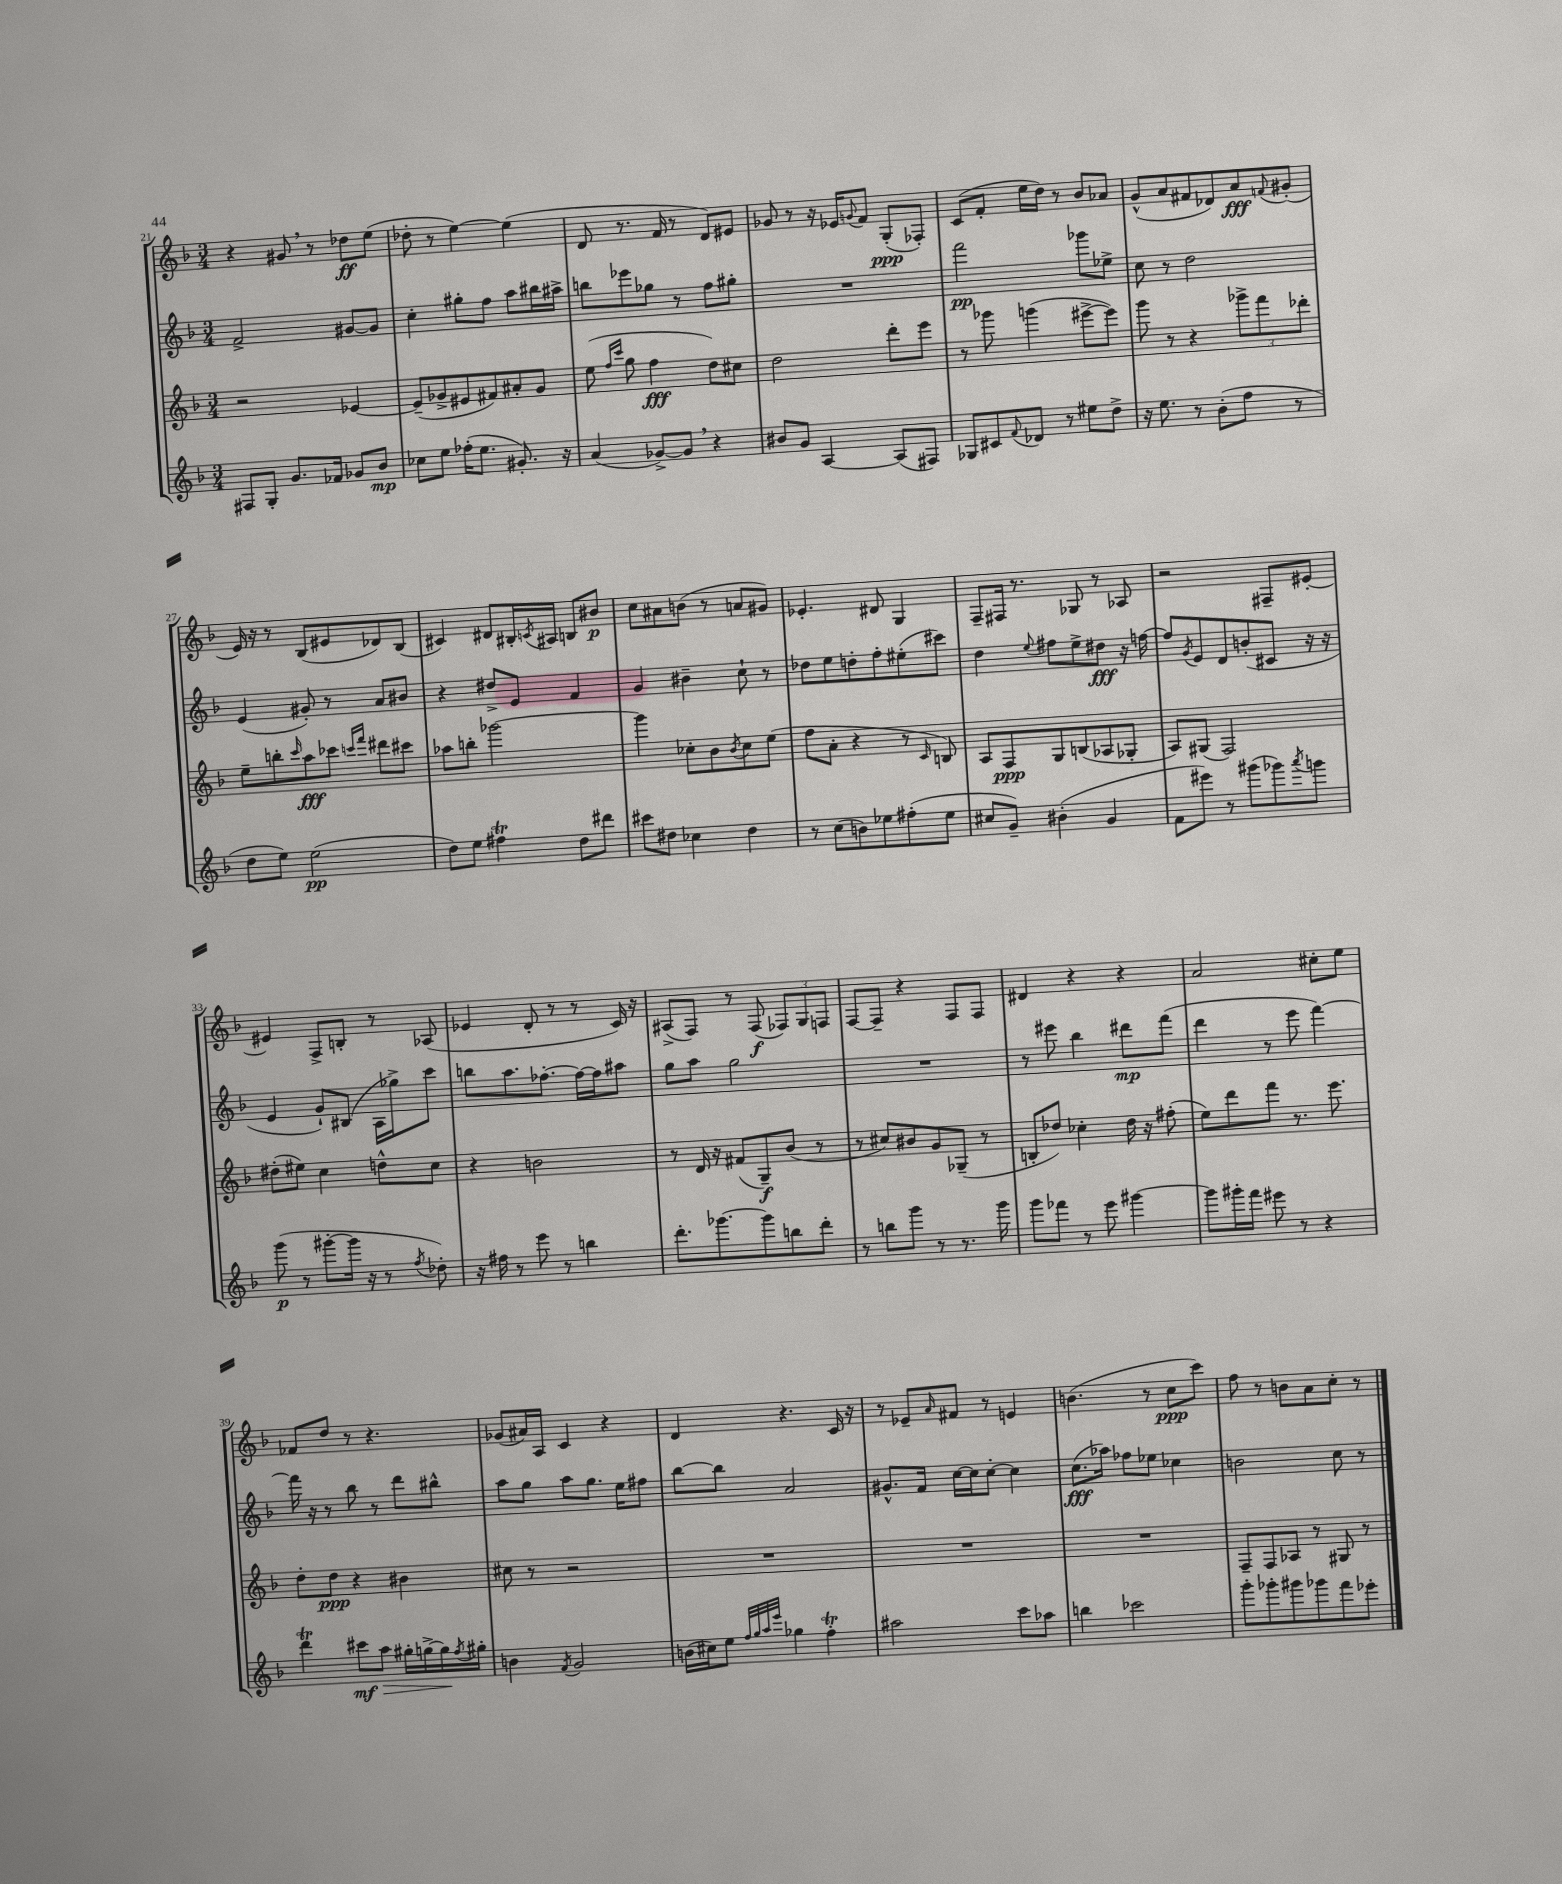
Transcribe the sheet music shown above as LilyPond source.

<<
\new StaffGroup <<
\new Staff = "s0" {
    \clef treble \key f \major \numericTimeSignature \time 3/4
    r4 gis'8 \breathe r8 des''8\ff e''8( |
    des''8-. r8 e''4~) e''4( |
    d'8 r8. f'16 r8 d'8) eis'8 |
    ges'8 r8 r16 ees'16 \appoggiatura { g'8 } f'8 g8-.\ppp( fes8-.) |
    c'8( f'8-. e''16 d''16) r8 bes'8 aes'8 |
    g'8-^( a'8 fis'8 des'8) a'8\fff \appoggiatura { f'8 } gis'8-.( |
    e'16) r16 r8 bes8( eis'8 des'8) bes8( |
    cis'4) dis'8 bis16-. \acciaccatura { c'8 } ais16 b8 bis'8\p |
    c''8 ais'8 b'8( r8 a'8 gis'8) |
    ees'4.-. dis'8 g4 |
    f8-- fis16 r8. ges8 r8 aes8 |
    r2 fis8-- eis'8~-. |
    eis'4 f8-> b8-. r8 aes8( |
    ees'4 d'8-. r8 r8 c'16) r16 |
    ais8->( f8) r8 f8\f( \tuplet 3/2 { fes8) g8 f8 } |
    f8~ f8-- r4 f8 f8 |
    dis'4 r4 r4 |
    a'2 cis''8-. e''8 |
    fes'8 d''8 r8 r4. |
    ges'8( ais'16) a16 c'4 r4 |
    d'4 r4. c'16 r16 |
    r8 ees'8-- \grace { a'16 } fis'8 r8 e'4 |
    b'4.( r8 c''8\ppp c'''8) |
    f''8 r8 b'8 a'8 c''8-. r8 \bar "|." |
}
\new Staff = "s1" {
    \clef treble \key f \major \numericTimeSignature \time 3/4
    f'2-> gis'8~ gis'8 |
    c''4-. gis''8-. f''8 a''8 bis''16 ais''16-> |
    b''8 ees'''8 ges''8 r8 f''8 gis''8-. |
    R2. |
    f'''2\pp ges'''8 ees''8-> |
    c''8 r8 d''2 |
    e'4( gis'8-.) r8 a'8 bis'8 |
    r4 dis''8-> e'8 f'4 |
    g'4 bis'4-- c''8-! r8 |
    des''8 e''8 d''8-. f''8-. eis''8-.( cis'''8) |
    d''4 \appoggiatura { e''8 } fis''8 e''8-> dis''8\fff r16 f''16~ |
    f''8 \acciaccatura { g'8 } e'8 d'8 b'8-.( cis'8 r16 r16 |
    e'4 g'8-!) bis8( a16 ges''16->) c'''8 |
    b''8 a''8. fes''8.~-. fes''16~ fes''16 ais''8 |
    g''8 a''8 g''2 |
    R2. |
    r8 eis'''8 bes''4 dis'''8\mp f'''8( |
    d'''4 r8 e'''8 f'''4~) |
    f'''16 r16 r8 bes''8 r8 d'''8 bis''8-^ |
    a''8 g''8 a''8 g''8. e''16 fis''8 |
    bes''8~ bes''8 a'2 |
    gis'8.-^ f'16 c''16~ c''16 c''8~-. c''4 |
    c''8.\fff( aes''16) fes''8 ees''8 ces''4 |
    b'2 c''8 r8 \bar "|." |
}
\new Staff = "s2" {
    \clef treble \key f \major \numericTimeSignature \time 3/4
    r2 ees'4~ |
    ees'8--( ges'8-> eis'8 fis'8) ais'8-. ges'8 |
    e''8( \grace { f''16 c'''16 } g''8 f''4\fff d''8) cis''8 |
    d''2 d'''8-. e'''8 |
    r8 ges'''8 g'''4( eis'''8~-> eis'''8) |
    g'''8 r8 r4 \tuplet 3/2 { ges'''8-> f'''8 des'''8-. } |
    e''8-- b''8-. \grace { c'''16 } a''8\fff ces'''8 \grace { c'''16 f'''16 } dis'''8 cis'''8 |
    aes''8 b''8-. ges'''2~ |
    ges'''4 ces''8-. bes'8 \acciaccatura { bes'8 } ces''8 e''8( |
    f''8 a'8-. r4 r8 \grace { c'16 } b8) |
    a8 f8\ppp g8 b8( aes8 ges8-. |
    a8) gis8( f2) |
    dis''8-.( eis''8) c''4 d''8-^ c''8 |
    r4 b'2 |
    r8 d'16 r16 fis'8( g8--\f) bes'8( r8 |
    r8 cis''8) bis'8 g'8 ges8--( r8 |
    b8-. des''8) ces''4-. des''16 r16 fis''8-.( |
    e''8) d'''8 f'''8 r8. e'''8. |
    d''8-. d''8\ppp r4 bis'4 |
    cis''8 r8 r2 |
    R2. |
    R2. |
    R2. |
    f8-- f8 aes8 r8 gis8 r8 \bar "|." |
}
\new Staff = "s3" {
    \clef treble \key f \major \numericTimeSignature \time 3/4
    fis8 g8-. g'8. fes'16 ges'8 bes'8\mp |
    ces''8 e''8 fes''16-.( e''8. gis'8.-.) r16 |
    a'4( ges'8~->) ges'8 \breathe r4 |
    bis'8 g'8 a4~ a8( fis8) |
    ges8 cis'8 \appoggiatura { f'8 } des'8 r8 eis''8 d''8-> |
    r16 e''8. r8 bes'8-.( f''8 r8 |
    d''8 e''8) e''2\pp( |
    d''8) e''8 fis''4\trill d''8 dis'''8 |
    cis'''8 dis''8 ces''4 dis''4 |
    r8 c''8( b'8) ees''8 fis''8-.( ees''8 |
    cis''8 g'8--) bis'4-.( g'4 |
    f'8 eis'''8) r8 gis'''8( ges'''8) \acciaccatura { a'''8 } g'''8 |
    g'''8\p( r8 gis'''8~-. gis'''16 r16 r8 \acciaccatura { f''8 } des''8-.) |
    r16 fis''16 r8 e'''8 r8 b''4 |
    d'''8.-. ges'''8.~ ges'''8 b''8 d'''8-. |
    r8 b''8 g'''8 r8 r8. g'''16 |
    g'''8 fes'''8 r8 e'''8 gis'''4~ |
    gis'''8 gis'''16-. f'''16 eis'''8 r8 r4 |
    d'''4\trill cis'''8\mf a''8\> gis''16-. g''16~-> g''16\! \acciaccatura { f''8 } gis''16-. |
    b'4 \acciaccatura { f'8 } g'2 |
    b'16( cis''16) e''8 \grace { f''32 g''32 a''32 e'''32 } ges''4 f''4-.\trill |
    ais''2 c'''8 aes''8 |
    b''4 ces'''2 |
    g'''8-. ges'''8-. gis'''8 ges'''8 f'''8 ees'''8-. \bar "|." |
}
>>
>>
\layout { \context { \Score currentBarNumber = #21 } }
